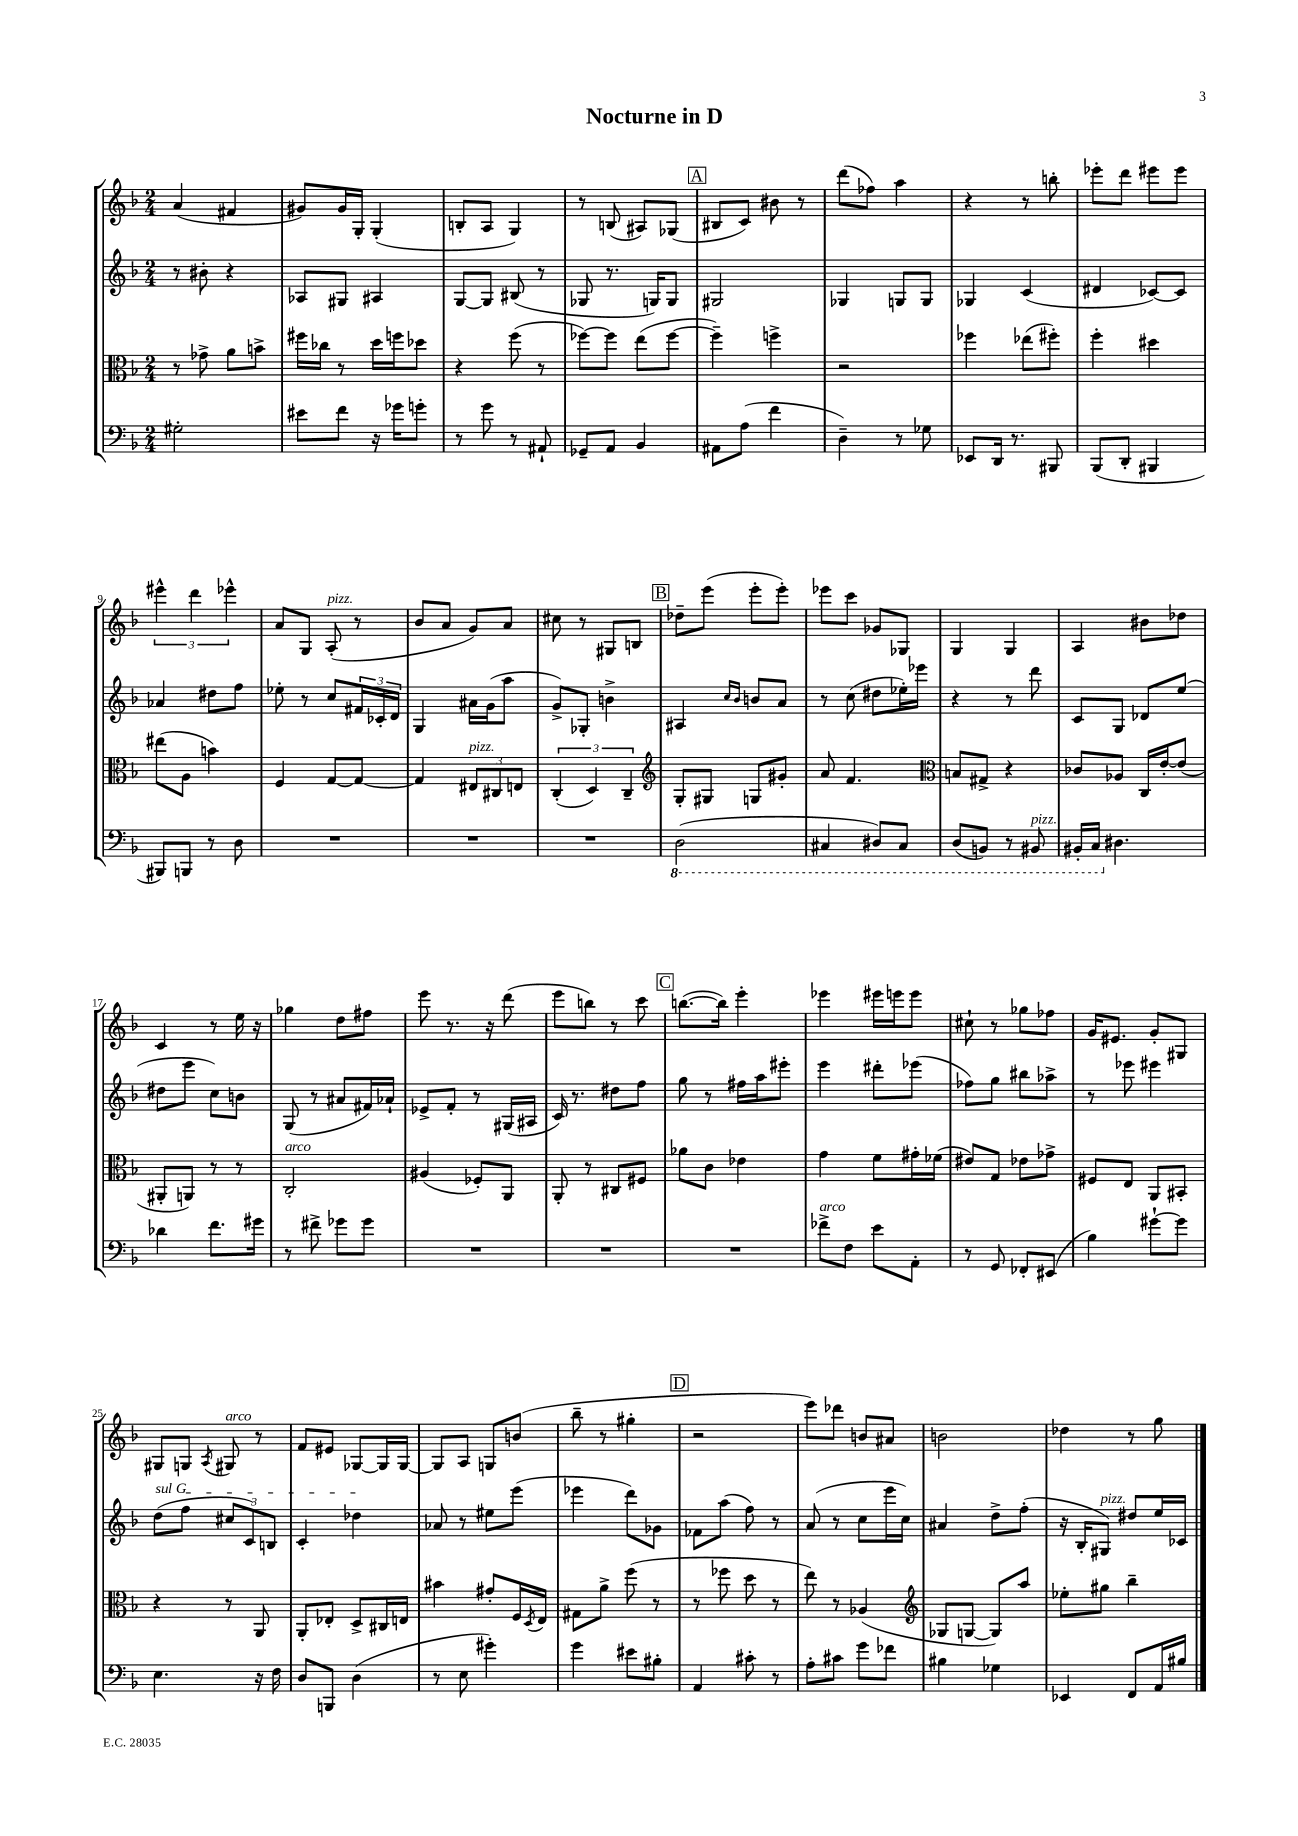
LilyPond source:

\header { title = "Nocturne in D" }
<<
\new StaffGroup <<
\new Staff = "s0" {
    \clef treble \key f \major \numericTimeSignature \time 2/4
    a'4( fis'4 |
    gis'8) gis'16 g16-. g4-.( |
    b8-. a8 g4) |
    r8 b8( ais8) ges8( |
    \mark \markup { \box "A" } bis8 c'8) bis'8 r8 |
    d'''8( fes''8) a''4 |
    r4 r8 b''8-. |
    ees'''8-. d'''8 eis'''8 eis'''8 |
    \tuplet 3/2 { eis'''4-^ d'''4 ees'''4-^ } |
    a'8 g8 a8-.^\markup { \italic "pizz." }( r8 |
    bes'8 a'8 g'8) a'8 |
    cis''8 r8 gis8 b8 |
    \mark \markup { \box "B" } des''8-- e'''8( e'''8-. e'''8-.) |
    ees'''8 c'''8 ges'8 ges8 |
    g4 g4 |
    a4 bis'8 des''8 |
    c'4 r8 e''16 r16 |
    ges''4 d''8 fis''8 |
    e'''8 r8. r16 d'''8( |
    e'''8 b''8) r8 c'''8 |
    \mark \markup { \box "C" } b''8.~( b''16) e'''4-. |
    ees'''4 eis'''16 e'''16 e'''8 |
    cis''8-! r8 ges''8 fes''8 |
    g'16 eis'8. g'8-. gis8 |
    gis8 g8 \acciaccatura { a8 } gis8^\markup { \italic "arco" } r8 |
    f'8 eis'8 ges8~ ges16 ges16~ |
    ges8 a8 g8 b'8( |
    bes''8-- r8 gis''4-. |
    \mark \markup { \box "D" } r2 |
    e'''8) des'''8 b'8 ais'8 |
    b'2 |
    des''4 r8 g''8 \bar "|." |
}
\new Staff = "s1" {
    \clef treble \key f \major \numericTimeSignature \time 2/4
    r8 bis'8-. r4 |
    aes8 gis8 ais4 |
    g8~ g8 bis8( r8 |
    ges8 r8. g16) g8 |
    \mark \markup { \box "A" } gis2 |
    ges4 g8 g8 |
    ges4 c'4( |
    dis'4 ces'8~) ces'8 |
    aes'4 dis''8 f''8 |
    ees''8-. r8 c''8 \tuplet 3/2 { fis'16 ces'16-. d'16 } |
    g4 ais'16 g'16( a''8 |
    g'8->) ges8-. b'4-> |
    \mark \markup { \box "B" } ais4 \grace { c''16 bes'16 } b'8 a'8 |
    r8 c''8( dis''8 ees''16-.) ees'''16 |
    r4 r8 d'''8 |
    c'8 g8 des'8 e''8( |
    dis''8 e'''8 c''8) b'8 |
    g8( r8 ais'8 fis'16) aes'16-! |
    ees'8-> f'8-. r8 gis16( ais16 |
    c'16) r8. dis''8 f''8 |
    \mark \markup { \box "C" } g''8 r8 fis''16 a''16 eis'''8-. |
    e'''4 dis'''8-. ees'''8( |
    fes''8) g''8 bis''8 aes''8-> |
    r8 ees'''8 eis'''4 |
    \once \override TextSpanner.bound-details.left.text = \markup { \italic "sul G" } d''8\startTextSpan( f''8 \tuplet 3/2 { cis''8 c'8) b8 } |
    c'4-. des''4\stopTextSpan |
    aes'8 r8 eis''8 e'''8( |
    ees'''4 d'''8) ges'8 |
    \mark \markup { \box "D" } fes'8 a''8( f''8) r8 |
    a'8( r8 c''8 e'''16 c''16) |
    ais'4 d''8-> f''8-.( |
    r16 bes16-. gis8^\markup { \italic "pizz." }) dis''8 e''16 ces'16 \bar "|." |
}
\new Staff = "s2" {
    \clef alto \key f \major \numericTimeSignature \time 2/4
    r8 ges'8-> a'8 b'8-> |
    fis''16 ces''16 r8 d''16 f''16 des''8 |
    r4 f''8( r8 |
    fes''8~) fes''8 e''8( fes''8~ |
    \mark \markup { \box "A" } fes''4--) f''4-> |
    r2 |
    fes''4 ees''8( fis''8-.) |
    f''4-. dis''4 |
    eis''8( a8 b'4) |
    f4 g8~ g8~ |
    g4 \tuplet 3/2 { eis8^\markup { \italic "pizz." } cis8 e8 } |
    \tuplet 3/2 { c4-.( d4) c4-- } |
    \mark \markup { \box "B" } \clef treble g8-. gis8 g8 gis'8-. |
    a'8 f'4. |
    \clef alto b8 gis8-> r4 |
    ces'8 aes8 c16 e'16~-. e'8( |
    ais,8-. a,8) r8 r8 |
    c2-.^\markup { \italic "arco" } |
    ais4( fes8-.) a,8 |
    a,8-. r8 cis8 fis8 |
    \mark \markup { \box "C" } aes'8 c'8 ees'4 |
    g'4 f'8 gis'16-. fes'16( |
    eis'8) g8 ees'8 ges'8-> |
    fis8 e8 a,8 bis,8-. |
    r4 r8 a,8 |
    a,8-. ees8-. d8-> cis16 e16 |
    bis'4 gis'8-. f16 \acciaccatura { d8 } e16 |
    gis8 a'8-> f''8( r8 |
    \mark \markup { \box "D" } r8 fes''8 d''8 r8 |
    e''8) r8 aes4( |
    \clef treble ges8 g8~ g8) a''8 |
    ees''8-. gis''8 bes''4-- \bar "|." |
}
\new Staff = "s3" {
    \clef bass \key f \major \numericTimeSignature \time 2/4
    gis2-. |
    eis'8 f'8 r16 ges'16 g'8-. |
    r8 g'8 r8 ais,8-! |
    ges,8-- a,8 bes,4 |
    \mark \markup { \box "A" } ais,8 a8( f'4 |
    d4--) r8 ges8 |
    ees,8 d,16 r8. bis,,8 |
    bes,,8( d,8-. bis,,4 |
    bis,,8) b,,8 r8 d8 |
    R2 |
    R2 |
    R2 |
    \mark \markup { \box "B" } \ottava #-1 d,2( |
    cis,4 dis,8) cis,8 |
    d,8( b,,8) r8 bis,,8^\markup { \italic "pizz." } |
    bis,,16-. c,16 \ottava #0 dis4. |
    des'4 f'8. gis'16 |
    r8 fis'8-> ges'8 ges'8 |
    R2 |
    R2 |
    \mark \markup { \box "C" } R2 |
    fes'8->^\markup { \italic "arco" } f8 e'8 a,8-. |
    r8 g,8 fes,8-. eis,8( |
    bes4) gis'8~-! gis'8 |
    e4. r16 f16 |
    d8 b,,8 d4( |
    r8 e8 gis'4-.) |
    g'4 eis'8 bis8-. |
    \mark \markup { \box "D" } a,4 cis'8-. r8 |
    a8-. cis'8 g'8 fes'8 |
    bis4 ges4 |
    ees,4 f,8 a,16 bis16 \bar "|." |
}
>>
>>
